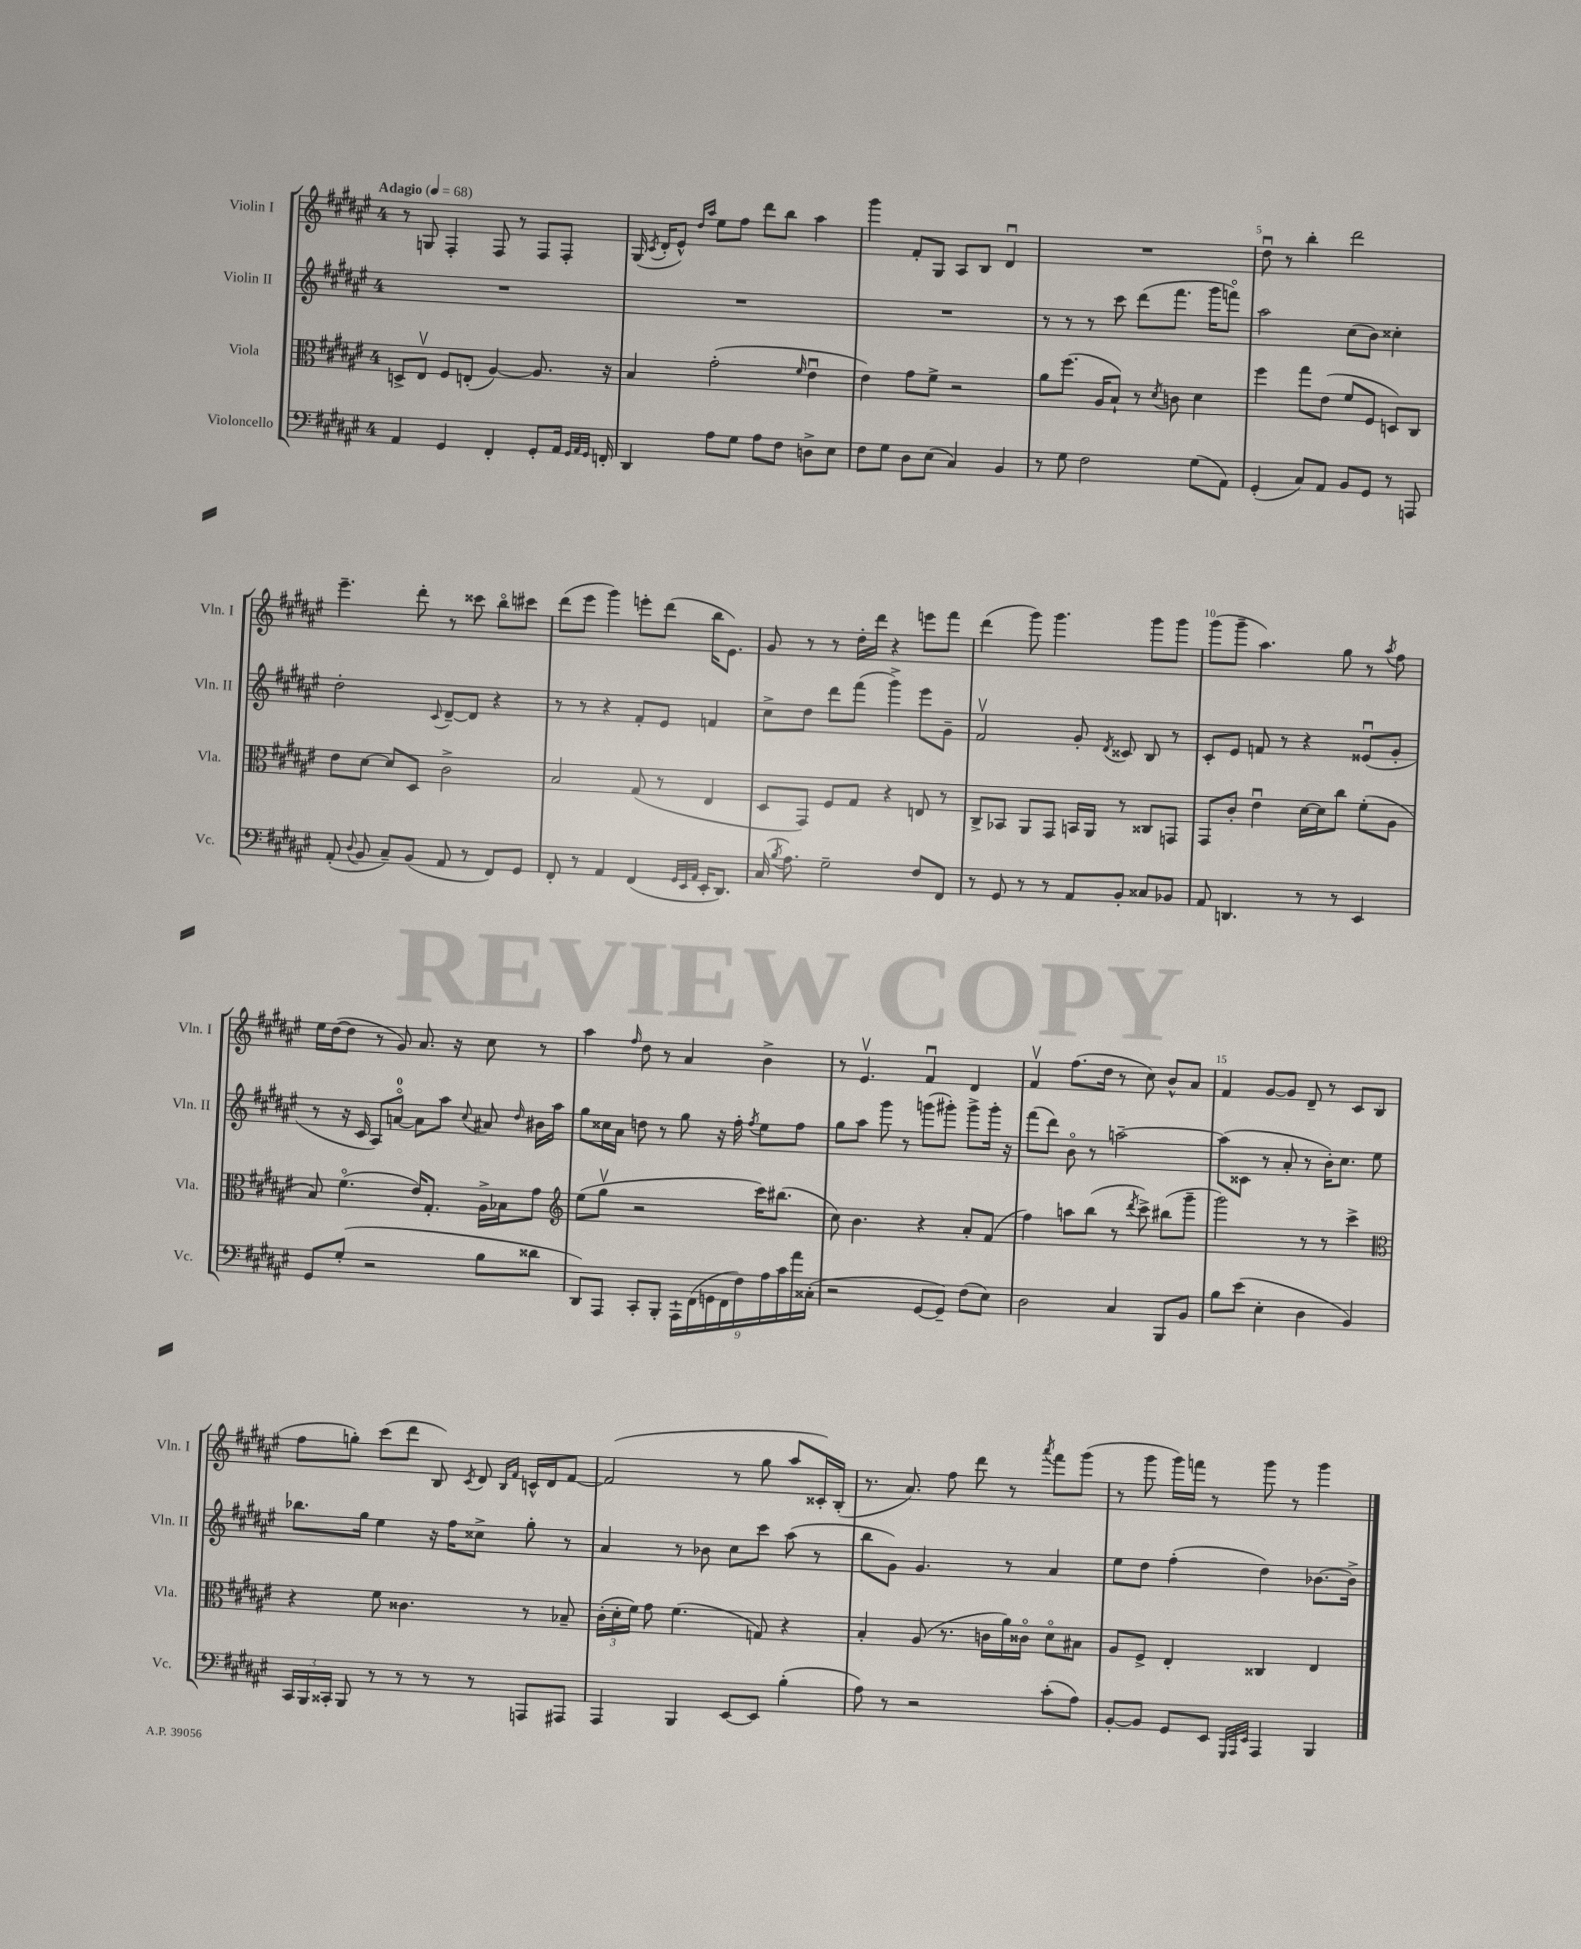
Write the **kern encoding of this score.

**kern	**kern	**kern	**kern
*part4	*part3	*part2	*part1
*staff4	*staff3	*staff2	*staff1
*I"Violoncello	*I"Viola	*I"Violin II	*I"Violin I
*I'Vc.	*I'Vla.	*I'Vln. II	*I'Vln. I
*clefF4	*clefC3	*clefG2	*clefG2
*k[f#c#g#d#a#e#]	*k[f#c#g#d#a#e#]	*k[f#c#g#d#a#e#]	*k[f#c#g#d#a#e#]
*M4/4	*M4/4	*M4/4	*M4/4
*MM68	*MM68	*MM68	*MM68
=1	=1	=1	=1
!	!	!	!LO:TX:a:B:t=Adagio
4AA#/	8Dn^/L	1r	8r
.	8E#v/J	.	8Gn/
4GG#/	8F#/L	.	4F#'/
.	(8En'/J	.	.
4FF#'/	[4A#/)	.	8F#/
.	.	.	8r
8GG#'/L	8.A#/]	.	8F#/L
16AA#/Jk	.	.	8F#'/J
32qqGG#/LLL	.	.	.
32qqAA#/	.	.	.
32qqGG#/JJJ	.	.	.
16FFn'/	16r	.	.
=2	=2	=2	=2
4DD#/	4B/	1r	(16G#/
.	.	.	8qc#/
.	.	.	16d#'/KL
.	.	.	8e#^^/J)
.	.	.	16qqdd#/LL
.	.	.	16qqaa#/JJ
8A#\L	(2g#'\	.	8ee#\L
8G#\J	.	.	8ff#\J
8A#\L	.	.	8ddd#\L
8F#\J	.	.	8bb\J
.	16qqf#/	.	.
8Dn^\L	4e#u\	.	4aa#\
8E#\J	.	.	.
=3	=3	=3	=3
8F#\L	4e#\)	1r	4ggg#\
8G#\J	.	.	.
8D#\L	8g#\L	.	8f#'/L
(8E#\J	8f#^\J	.	8G#/J
4C#/)	2r	.	8A#/L
.	.	.	8B/J
4BB/	.	.	4d#u/
=4	=4	=4	=4
8r	8a#\L	8r	1r
8G#\	(8.ff#\J	8r	.
2F#\	.	8r	.
.	16A#/KL	.	.
.	8B`/J)	8ccc#\	.
.	8r	(8ddd#\L	.
.	8qd#/	.	.
.	8cn\	8.fff#\J	.
(8G#\L	4d#\	.	.
.	.	16ggg#\KL	.
8AA#\J)	.	8fffn\J)	.
=5	=5	=5	=5
(4GG#'/	4ff#\	2aa#\	8dd#u\
.	.	.	8r
8C#/L)	8gg#\L	.	4bb'\
8AA#/J	(8e#\J	.	.
8BB/L	8f#/L	(8cc#\L	2ddd#\
8GG#/J	8F#/J	8b\J)	.
8r	8Dn/L)	4cc##X'\	.
8AAAn/	8C#/J	.	.
!!LO:LB:g=z
=6	=6	=6	=6
(8AA#'/	8e#\L	2dd#'\	4.eee#~\
8qqD#/	.	.	.
8BB/	[8d#\J	.	.
8C#~/L)	8d#/L]	.	.
(8BB/J	8D#/J	.	8ddd#'\
.	.	8qqc#/	.
8AA#/	2c#^\	[8d#~/L	8r
8r	.	8d#/J]	8ccc##X\
8FF#/L)	.	4r	8bb\L
8GG#/J	.	.	8ccc#X\J
=7	=7	=7	=7
8FF#'/	2B/	8r	(8ddd#\L
8r	.	8r	8eee#\J
4AA#/	.	4r	4ggg#\)
(4FF#/	(8G#/	8f#'/L	8eeen'\L
.	8r	8e#/J	(8ddd#\J
32qqGG#/LLL	.	.	.
32qqEE#/	.	.	.
32qqAA#/JJJ	.	.	.
16EE#'/KL	4E#/	4fn/	16bb\KL
8.DD#/J)	.	.	8.e#\J)
=8	=8	=8	=8
(16C#/	8D#/L	8cc#^\L	8g#/
8qB/	.	.	.
8.A#\)	.	.	.
.	8GG#/J)	8dd#\J	8r
2G#~\	8F#/L	8ddd#\L	8r
.	8G#/J	(8fff#\J	16dd#'\LL
.	.	.	16ddd#\JJ
.	4r	4ggg#^\)	4r
8F#/L	8En/	8eee#\L	8eeen\L
8FF#/J	8r	8g#~\J	8fff#\J
=9	=9	=9	=9
8r	8C#^/L	2f#v/	(4ddd#\
8GG#/	8BB-X/J	.	.
8r	8AA#/L	.	8ggg#\)
8r	8GG#/J	.	4.ggg#\
8AA#/L	16BBn/LL	8g#'/	.
.	16AA#/JJ	.	.
.	.	8qd#/	.
8BB'/J	8r	8c##X/	.
8C##X/L	8C##X/L	8B/	8ggg#\L
8BB-X/J	8GGn/J	8r	8ggg#\J
=10	=10	=10	=10
8AA#/	8GG#/L	8c#'/L	(8ggg#\L
4.DDn/	8c#'/J	8e#/J	8ggg#~\J
.	4e#u\	8fn/	4.aa#\)
.	.	8r	.
8r	[16d#\LL	4r	.
.	16d#\J]	.	.
8r	8cc#\J	.	8gg#\
4EE#/	(8f#'\L	(8e##Xu/L	8r
.	.	.	8qaa#/
.	8A#\J	8g#'/J	8ff#\
!!LO:LB:g=z
=11	=11	=11	=11
8GG#/L	8B/)	8r	16ee#\LL
.	.	.	([16dd#\J
(8G#'/J	(4.f#\	16r	8dd#\J]
.	.	16c#/	.
2r	.	8A#/L)	8r
.	.	[8an/J	8g#/)
.	16e#/KL)	8a\L]	8.a#/
.	8.G#'/J	.	.
.	.	8aa#\J	.
.	.	.	16r
.	.	8qqcc#/	.
8B\L	16A#^\LL	8a#X/	8cc#\
.	16B-X\J	.	.
.	.	16qqdd#/	.
8d##X\J	8g#\J	16b#X\LL	8r
.	.	16aa#\JJ	.
=12	=12	=12	=12
*	*clefG2	*	*
8DD#/L)	(8ee#\L	8gg#\L	4aa#\
8AAA#/J	8gg#v\J	16cc##X\L	.
.	.	16a#\JJ	.
.	.	.	16qqff#/
8CC#'/L	2r	8ddn\	8dd#\
8BBB'/J	.	8r	8r
18AAA#`\LL	.	8gg#\	4a#/
(18FF#\	.	.	.
18GGn\	.	.	.
.	.	16r	.
18FF#\	.	.	.
.	.	16ff#'\	.
18F#\)	.	.	.
.	.	8qff#/	.
.	16ccc#\KL)	8ee#\L	4b^\
18A#\	.	.	.
.	(8.bb#X\J	.	.
18c#\	.	.	.
.	.	8ff#\J	.
18a#\	.	.	.
(18C##X'\JJ	.	.	.
=13	=13	=13	=13
2r	8cc#\)	8gg#\L	8r
.	4.b\	8aa#\J	4.e#v/
.	.	8ggg#\	.
.	.	8r	.
[8GG#/L	4r	(8gggn\L	4f#u/
8GG#~/J])	.	8ggg#X'\J)	.
(8F#\L	8a#'/L	8ggg#^\L	4d#/
8E#\J)	(8f#/J	16ggg#'\Jk	.
.	.	16r	.
=14	=14	=14	=14
2D#\	4ff#\)	(8fff#\L	4f#v/
.	.	8ddd#\J)	.
.	8aan\L	8b\	(8.ff#\L
.	(8bb\J	8r	.
.	.	.	16dd#\Jk
4C#/	8r	[2aan~\	8r
.	8qddd#/	.	.
.	8ccc#^\)	.	8cc#\)
8BBB/L	(8bb#X\L	.	8b^^/L
8BB/J	8ggg#~\J	.	8a#/J
=15	=15	=15	=15
8B\L	2ggg#\)	(8aa\L]	4f#/
(8e#\J	.	8c##X\J	.
4E#'\	.	8r	[8g#/L
.	.	8a#'/	8g#/J]
4D#\	8r	8r	8d#~/
.	8r	16b'\KL)	8r
.	.	8.cc#\J	.
4BB/)	4ccc#^\	.	8c#/L
.	.	8ee#\	(8B/J
!!LO:LB:g=z
=16	=16	=16	=16
*	*clefC3	*	*
24CC#/LL	4r	8.bb-X\L	8ff#\L
24BBB/	.	.	.
24CC##X'/JJ	.	.	.
8BBB/	.	.	8ggn'\J)
.	.	16gg#\Jk	.
8r	8f#\	4ee#\	(8ccc#\L
8r	4.c##X\	.	8ddd#\J
8r	.	16r	8B/)
.	.	16ff#\KL	.
.	.	.	8qc#/
8r	.	8cc##X^\J	8d#/
.	.	.	16qqB/LL
.	.	.	16qqf#/JJ
8AAAn/L	8r	8gg#'\	16cn^^/LL
.	.	.	16d#/J
8AAA#X/J	8B-X~/	8r	[8f#/J
=17	=17	=17	=17
4AAA#/	(24c#'\LL	4a#/	(2f#/]
.	24d#'\	.	.
.	24f#\JJ)	.	.
.	8g#\	.	.
4BBB/	(4.f#\	8r	.
.	.	8b-X\	.
[8EE#/L	.	8cc#\L	8r
8EE#/J]	8Gn/)	8ccc#\J	8gg#\
(4B'\	4r	(8aa#\	8aa#/L
.	.	8r	16c##X'/L)
.	.	.	(16B'/JJ
=18	=18	=18	=18
8A#\)	4B'/	8bb\L	8.r
8r	.	8g#\J)	.
.	.	.	8.a#/)
2r	(8A#/	4.g#/	.
.	8.r	.	8ff#\
.	.	.	8ddd#\
.	16cn\LL	.	.
.	16a#\)	8r	8r
.	16c##X\JJ	.	.
.	.	.	8qaaa#/
(8c#'\L	8d#\L	4a#/	8fff#\L
8A#\J)	8B#X\J	.	(8ggg#\J
=19	=19	=19	=19
[8BB'/L	8A#/L	8ee#\L	8r
8BB/J]	8F#^/J	8dd#\J	8ggg#\
8GG#/L	4E#'/	(4ff#'\	16ggg#\LL)
.	.	.	16fffn\JJ
8EE#/J	.	.	8r
32qqGGG#/LLL	.	.	.
32qqAAA#/	.	.	.
32qqEE#/JJJ	.	.	.
4AAA#/	4C##X/	4dd#\)	8ggg#\
.	.	.	8r
4BBB/	4E#/	[8.b-X\L	4ggg#\
.	.	16b-^\Jk]	.
==	==	==	==
*-	*-	*-	*-
